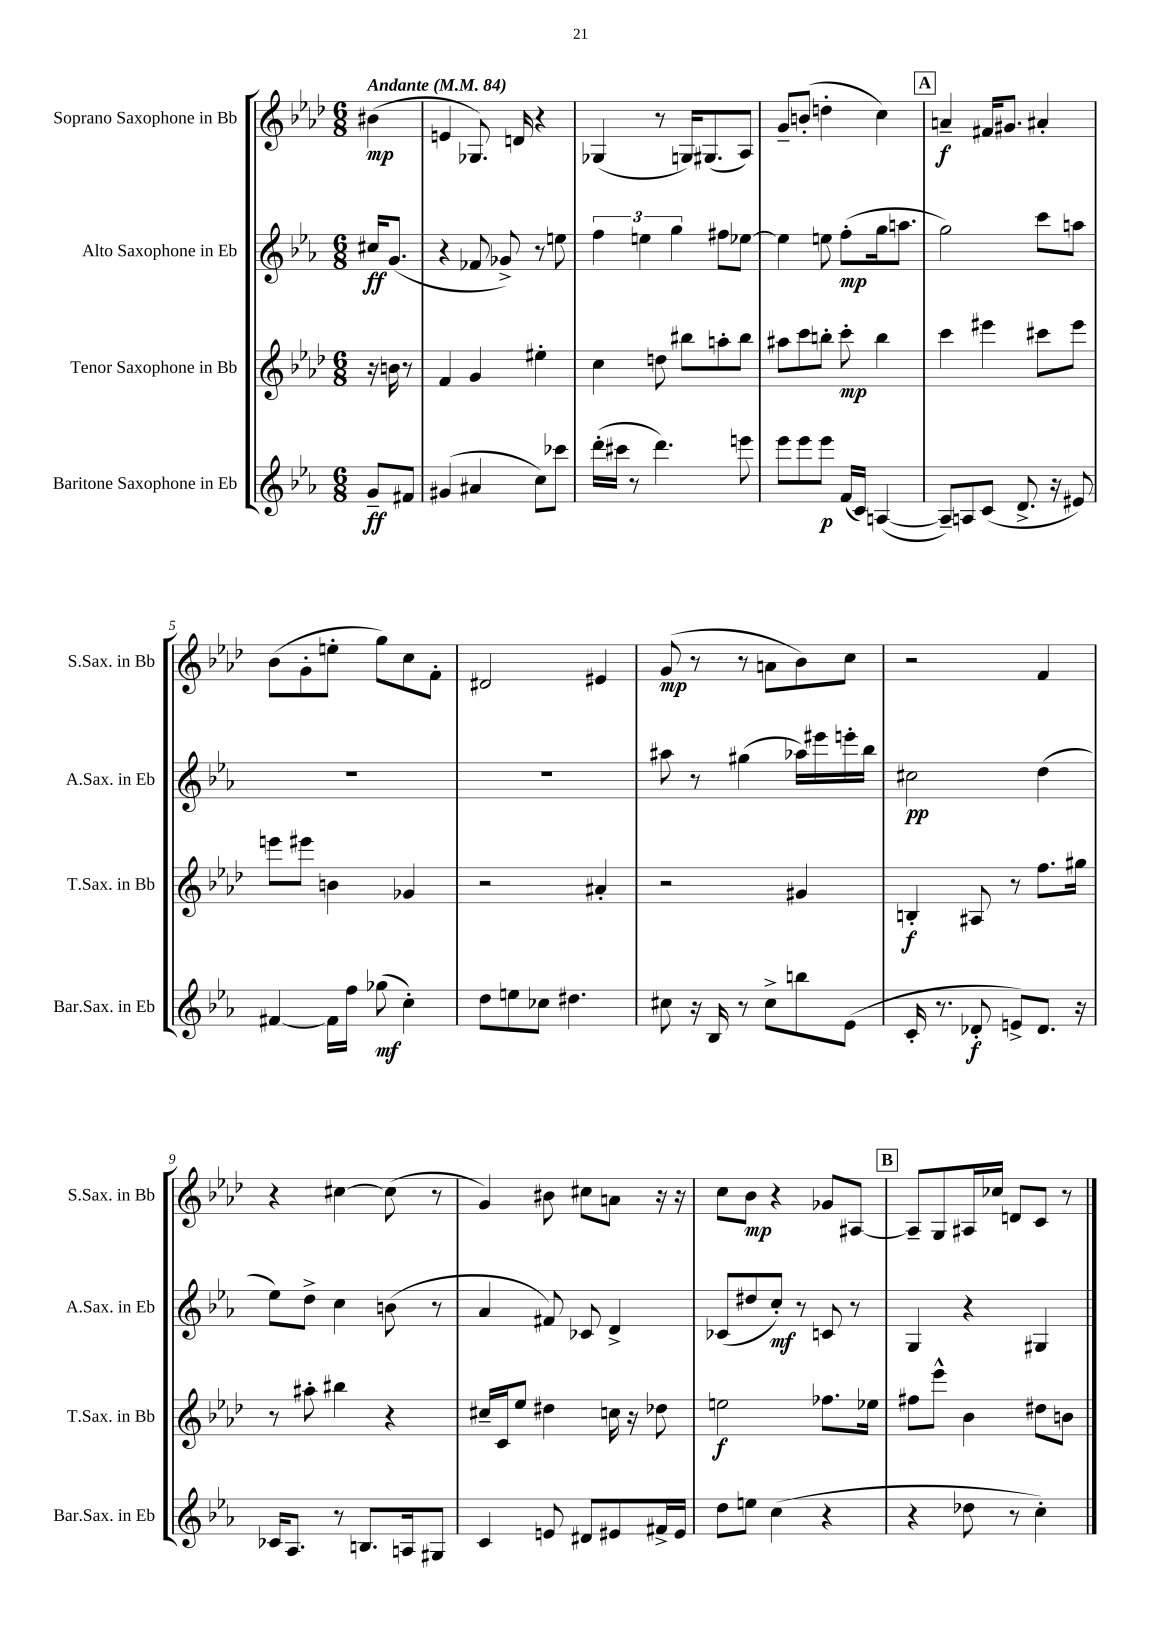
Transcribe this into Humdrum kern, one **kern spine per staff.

**kern	**kern	**kern	**kern
*staff4	*staff3	*staff2	*staff1
*clefG2	*clefG2	*clefG2	*clefG2
*k[b-e-a-]	*k[b-e-a-d-]	*k[b-e-a-]	*k[b-e-a-d-]
*M6/8	*M6/8	*M6/8	*M6/8
*MM84	*MM84	*MM84	*MM84
8g~/L	16r	16cc#/LK	(4b#\
.	16b\	(8.g/J	.
8f#/J	8r	.	.
=	=	=	=
(4g#/	4f/	4r	4e/
4a#/	4g/	8f-/	8.G-/)
.	.	8g-^/)	.
.	.	.	16d/
8cc\L)	4ee#'\	8r	4r
8ccc-\J	.	8ee\	.
=	=	=	=
(16ddd'\LL	4cc\	6ff\	(4G-/
16ccc#\JJ	.	.	.
8r	.	.	.
.	.	6ee\	.
4.ddd\)	8dd\	.	8r
.	.	6gg\	.
.	8bb#\L	.	16G/LK)
.	.	.	(8.G#/
.	8aa'\	8ff#\L	.
8eee\	8bb#\J	[8ee-\J	8A-/J)
=	=	=	=
8eee-\L	8aa#\L	4ee-\]	8g~/L
8eee-\	8ccc\	.	(8b'/J
8eee-\J	8bb'\J	8ee\	4dd'\
(16f/LL	8ccc'\	(8ff'\L	.
16c/JJ)	.	.	.
([4A/	4bb\	16gg\k	4cc\)
.	.	8.aa\J	.
=	=	=	=
8A~/]L)	4ccc\	2gg\)	4a~/
8A/	.	.	.
(8c/J	4eee#\	.	16f#/LK
.	.	.	8.g#/J
8.d^/	.	.	.
.	8ccc#\L	8ccc\L	4a#'/
16r	.	.	.
8e#/)	8eee#\J	8aa\J	.
=	=	=	=
[4f#/	8eee\L	2.r	(8b-\L
.	8eee#\J	.	8g'\
16f#\]LL	4b\	.	8ee'\J
16ff\JJ	.	.	.
(8gg-\	.	.	8gg\L)
4cc'\)	4g-/	.	8cc\
.	.	.	8f'\J
=	=	=	=
8dd\L	2r	2.r	2d#/
8ee\	.	.	.
8cc-\J	.	.	.
4.dd#\	.	.	.
.	4a#'/	.	4e#/
=	=	=	=
8cc#\	2r	8aa#\	(8g/
16r	.	8r	8r
16B-/	.	.	.
8r	.	(4gg#\	8r
8cc#^\L	.	.	8a\L
8bb\	4g#/	16aa-\LL)	8b-\)
.	.	16eee#\	.
(8e-\J	.	16eee'\	8cc\J
.	.	16bb-\JJ	.
=	=	=	=
16c'/	4B'/	2cc#\	2r
8.r	.	.	.
8d-'/	8A#/	.	.
8e^/L)	8r	.	.
8.d-/J	8.ff\L	(4dd\	4f/
16r	16gg#\Jk	.	.
=	=	=	=
16c-/LK	8r	8ee-\L)	4r
8.A-/J	.	.	.
.	8aa#'\	8dd^\J	.
8r	4bb#\	4cc\	[4cc#\
8.B/L	.	.	.
.	4r	(8b\	(8cc#\]
16A/k	.	.	.
8G#/J	.	8r	8r
=	=	=	=
4c/	16cc#~/LL	4a-/	4g/)
.	16c/J	.	.
.	8ee-/J	.	.
8e/	4dd#\	8f#/)	8b#\
8d#/L	.	8c-/	8cc#\L
8e#/	16cc\	4d^/	8a\J
.	16r	.	.
16f#^/L	8dd-\	.	16r
16e#/JJ	.	.	16r
=	=	=	=
8dd\L	2ee\	(8c-/L	8cc\L
8ee\J	.	8dd#/	8b-\J
(4cc\	.	8cc'/J)	4r
.	.	8r	.
4r	8.ff-\L	8c/	8g-/L
.	.	8r	[8A#/J
.	16ee-\Jk	.	.
=	=	=	=
4r	8ff#\L	4G/	8A#~/]L
.	8eee-^^\J	.	8G/
8dd-\	4b-\	4r	16A#/L
.	.	.	16cc-/JJ
8r	.	.	8d/L
4cc'\)	8dd#\L	4G#/	8c/J
.	8b\J	.	8r
==	==	==	==
*-	*-	*-	*-
